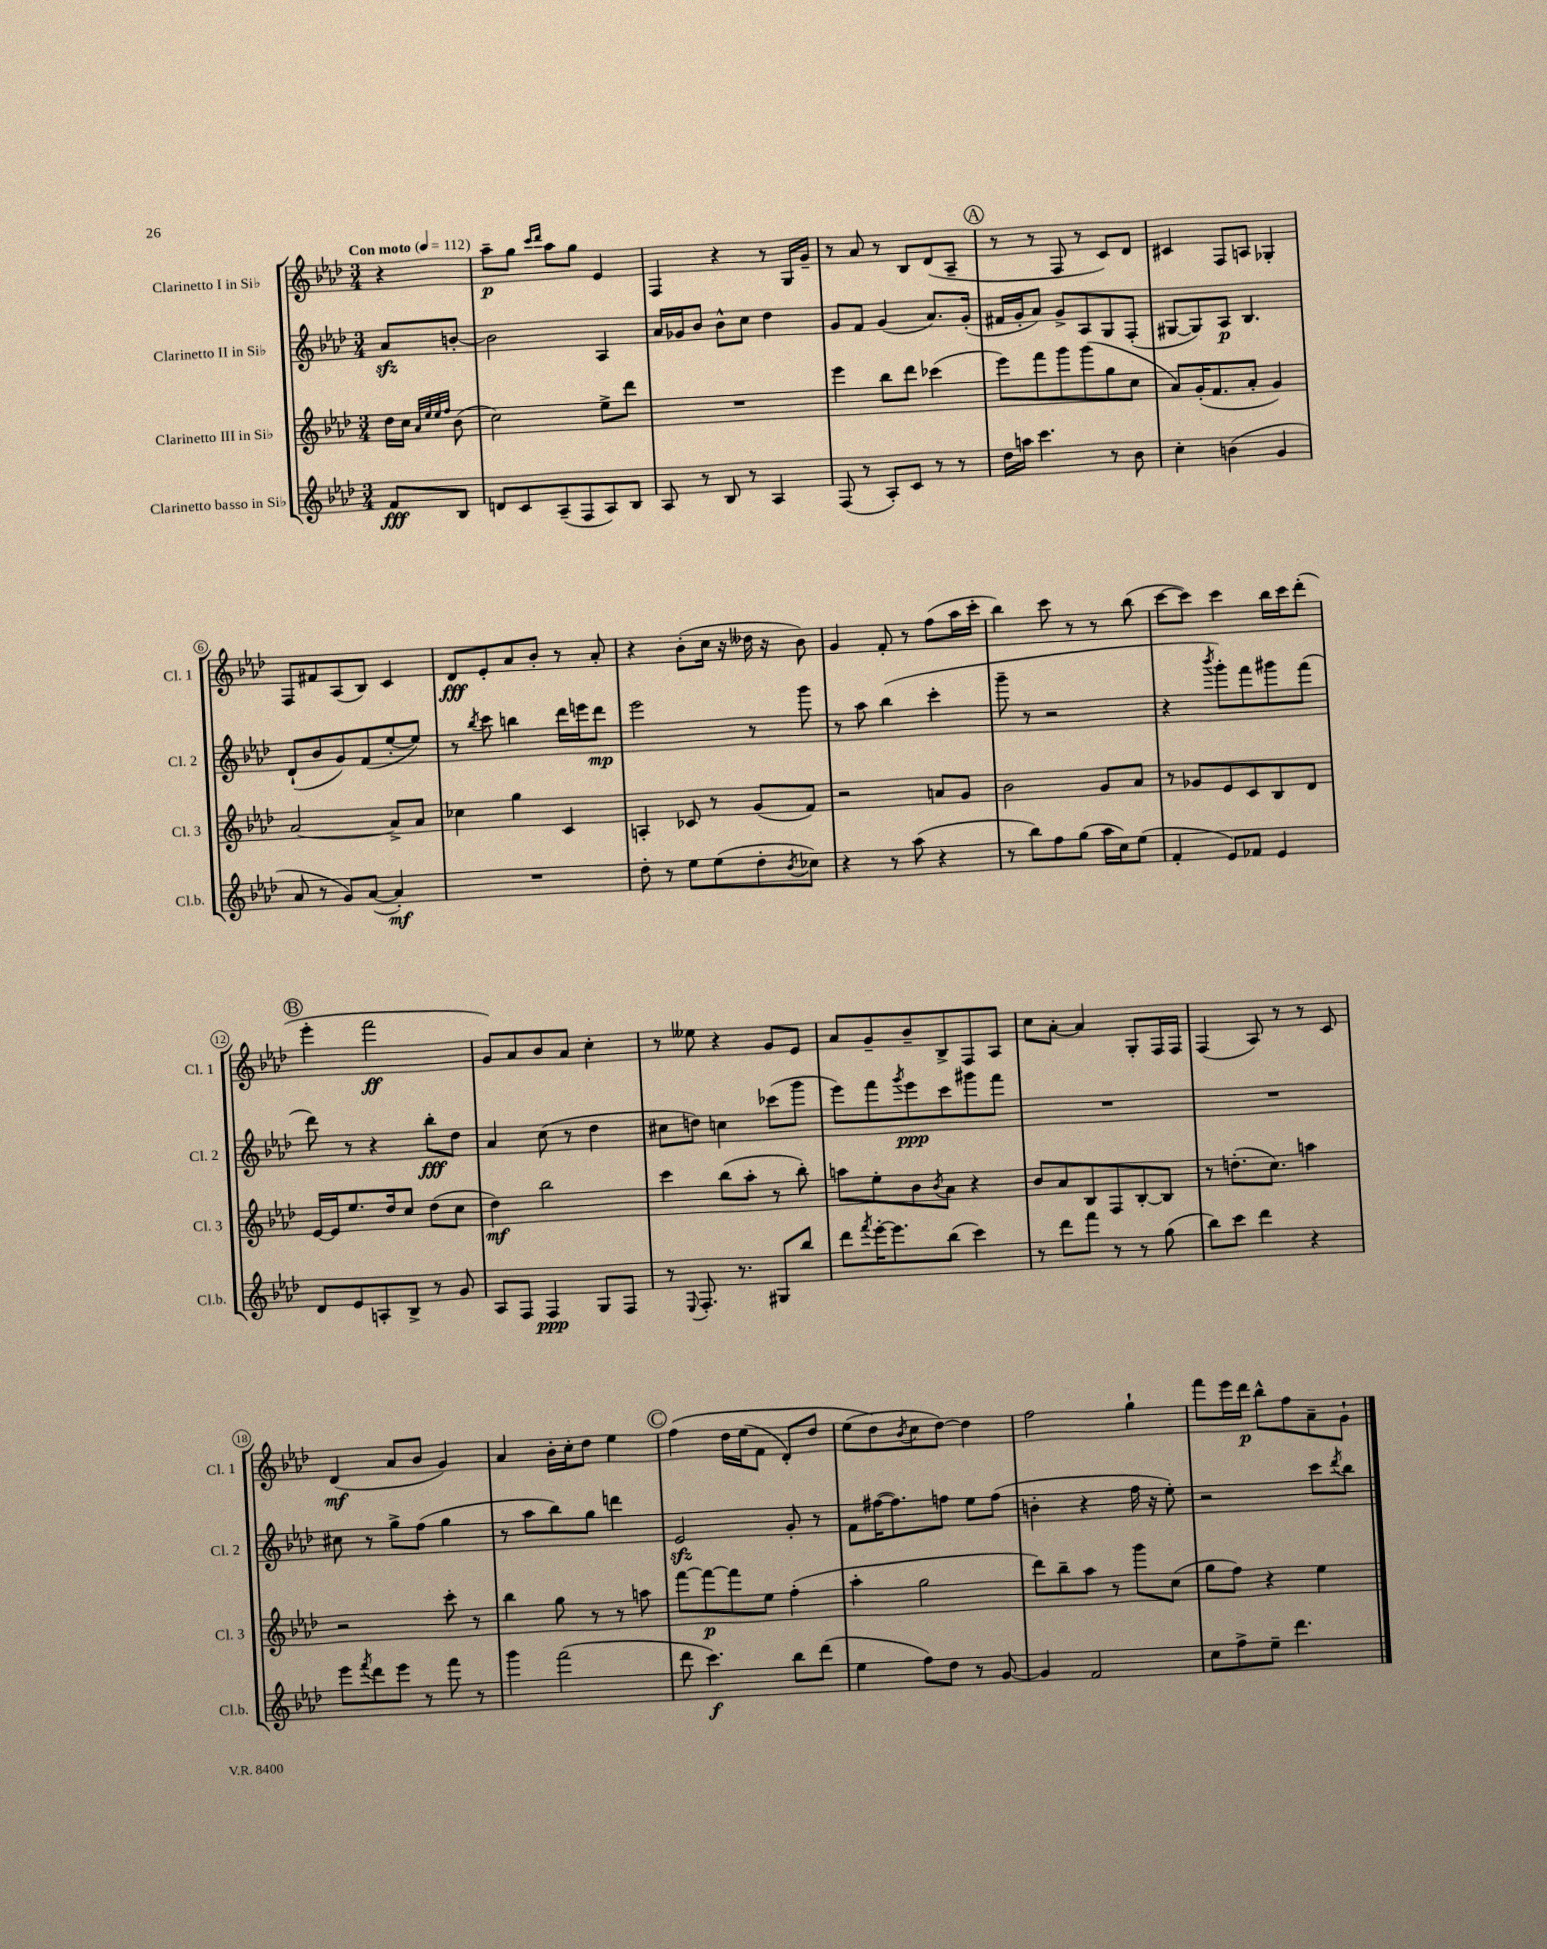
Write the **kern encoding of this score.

**kern	**dynam	**kern	**dynam	**kern	**dynam	**kern	**dynam
*part4	*part4	*part3	*part3	*part2	*part2	*part1	*part1
*staff4	*staff4	*staff3	*staff3	*staff2	*staff2	*staff1	*staff1
*I"Clarinetto basso in Si♭	*	*I"Clarinetto III in Si♭	*	*I"Clarinetto II in Si♭	*	*I"Clarinetto I in Si♭	*
*I'Cl.b.	*	*I'Cl. 3	*	*I'Cl. 2	*	*I'Cl. 1	*
*clefG2	*	*clefG2	*	*clefG2	*	*clefG2	*
*k[b-e-a-d-]	*	*k[b-e-a-d-]	*	*k[b-e-a-d-]	*	*k[b-e-a-d-]	*
*M3/4	*	*M3/4	*	*M3/4	*	*M3/4	*
*MM112	*	*MM112	*	*MM112	*	*MM112	*
=	=	=	=	=	=	=	=
!	!	!	!	!	!	!LO:TX:a:B:t=Con moto	!
8f/L	fff	16dd-\LL	.	8a-zz/L	.	4r	.
.	.	16cc\JJ	.	.	.	.	.
.	.	32qqa-/LLL	.	.	.	.	.
.	.	32qqee-/	.	.	.	.	.
.	.	32qqee-/	.	.	.	.	.
.	.	32qqff/JJJ	.	.	.	.	.
8B-/J	.	(8b-\	.	[8bn'/J	.	.	.
=1	=1	=1	=1	=1	=1	=1	=1
8dn/L	.	2cc\)	.	2b\]	.	8aa-~\L	p
8c/	.	.	.	.	.	8gg\J	.
.	.	.	.	.	.	16qqccc/LL	.
.	.	.	.	.	.	16qqddd-/JJ	.
(8A-~/	.	.	.	.	.	8aa-\L	.
8F/	.	.	.	.	.	8gg\J	.
8A-/)	.	8ee-^\L	.	4A-/	.	4e-/	.
8B-/J	.	8ddd-\J	.	.	.	.	.
=2	=2	=2	=2	=2	=2	=2	=2
8A-/	.	2.r	.	16a-/LL	.	4F/	.
.	.	.	.	16g-X/J	.	.	.
8r	.	.	.	8b-/J	.	.	.
8B-/	.	.	.	8b-^^\L	.	4r	.
8r	.	.	.	8cc\J	.	.	.
4A-/	.	.	.	4dd-\	.	8r	.
.	.	.	.	.	.	16G/LL	.
.	.	.	.	.	.	16g~/JJ	.
=3	=3	=3	=3	=3	=3	=3	=3
(8F/	.	4eee-\	.	8g/L	.	8r	.
8r	.	.	.	8f/J	.	8a-/	.
8A-'/L)	.	8bb-\L	.	(4g/	.	8r	.
8c/J	.	8ddd-\J	.	.	.	8B-/L	.
8r	.	(4ccc-X\	.	8.a-/L)	.	(8d-/	.
8r	.	.	.	.	.	8A-~/J	.
.	.	.	.	(16g'/Jk	.	.	.
!!LO:REH:place=s1:t=A
=4	=4	=4	=4	=4	=4	=4	=4
16dd-\LL	.	8eee-\L)	.	16f#X/LL	.	8r	.
16aan\JJ	.	.	.	16g'/J	.	.	.
4.ccc\	.	8fff\	.	8a-/J)	.	8r	.
.	.	8ggg\	.	8g^/L	.	8F/	.
.	.	(8ggg\	.	8A-/	.	8r	.
8r	.	8gg\	.	8G/	.	8c/L)	.
8b-\	.	8cc\J	.	(8F'/J	.	8d-/J	.
=5	=5	=5	=5	=5	=5	=5	=5
4cc'\	.	8a-/L)	.	[8G#X/L	.	4c#X/	.
.	.	(16g'/K	.	8G#/])	.	.	.
.	.	8.f/	.	.	.	.	.
(4bn\	.	.	.	8A-/J	p	8F/L	.
.	.	8a-'/J	.	4.B-/	.	8An/J	.
4g/	.	4g/)	.	.	.	4G-X'/	.
!!LO:LB:g=z
=6	=6	=6	=6	=6	=6	=6	=6
8a-/	.	[2a-/	.	(8d-`/L	.	8F/L	.
8r	.	.	.	8b-/	.	8f#X/	.
8g/L)	.	.	.	8g/)	.	(8A-/	.
([8a-/J	.	.	.	(8f/	.	8B-/J)	.
4a-'/])	mf	8a-^/L]	.	[8ee-'/	.	4c/	.
.	.	8a-/J	.	8ee-/J])	.	.	.
=7	=7	=7	=7	=7	=7	=7	=7
2.r	.	4cc-X\	.	8r	.	8d-/L	fff
.	.	.	.	8qbb-/	.	.	.
.	.	.	.	8ccc\	.	8e-'/	.
.	.	4gg\	.	4bbn\	.	8a-/	.
.	.	.	.	.	.	8b-'/J	.
.	.	4c/	.	16ddd-\LL	.	8r	.
.	.	.	.	16eeen\J	.	.	.
.	.	.	.	8ddd-\J	mp	8a-'/	.
=8	=8	=8	=8	=8	=8	=8	=8
8dd-'\	.	4An'/	.	2eee-\	.	4r	.
8r	.	.	.	.	.	.	.
8ee-\L	.	8c-X/	.	.	.	(8b-'\L	.
(8ee-\	.	8r	.	.	.	16cc\Jk	.
.	.	.	.	.	.	16r	.
8dd-'\	.	(8g/L	.	8r	.	16dd--X\	.
.	.	.	.	.	.	16r	.
8qb-/	.	.	.	.	.	.	.
8cc-X\J)	.	8f/J)	.	8ggg\	.	8b-\)	.
=9	=9	=9	=9	=9	=9	=9	=9
4r	.	2r	.	8r	.	4g/	.
.	.	.	.	8aa-\	.	.	.
8r	.	.	.	(4bb-\	.	8f'/	.
(8aa-\	.	.	.	.	.	8r	.
4r	.	8an/L	.	4ccc'\	.	(8ff\L	.
.	.	8g/J	.	.	.	16aa-\L	.
.	.	.	.	.	.	16ccc'\JJ	.
=10	=10	=10	=10	=10	=10	=10	=10
8r	.	2b-\	.	8ggg~\	.	4bb-\)	.
8bb-\L)	.	.	.	8r	.	.	.
8ff\	.	.	.	2r	.	8ccc\	.
(8gg\J	.	.	.	.	.	8r	.
16aa-\LL	.	8g/L	.	.	.	8r	.
16cc\J)	.	.	.	.	.	.	.
(8ee-\J	.	8a-/J	.	.	.	(8bb-\	.
=11	=11	=11	=11	=11	=11	=11	=11
4f'/	.	8r	.	4r	.	[8ccc\L	.
.	.	8g-X/L	.	.	.	8ccc\J])	.
.	.	.	.	8qbbb-/	.	.	.
8e-/L)	.	8e-/	.	8ggg'\L)	.	4ccc\	.
8f-X/J	.	8c/	.	8fff\	.	.	.
4e-/	.	8B-/	.	8ggg#X\	.	16bb-\LL	.
.	.	.	.	.	.	16ccc\J	.
.	.	8d-/J	.	(8fff\J	.	(8ddd-'\J	.
!!LO:LB:g=z
!!LO:REH:place=s1:t=B
=12	=12	=12	=12	=12	=12	=12	=12
8d-/L	.	[16e-/LL	.	8ddd-\)	.	4eee-'\	.
.	.	16e-/J]	.	.	.	.	.
8e-/	.	8.ee-/	.	8r	.	.	.
8An'/	.	.	.	4r	.	2fff\	ff
.	.	16dd-/k	.	.	.	.	.
8B-^/J	.	8cc/J	.	.	.	.	.
8r	.	(8dd-\L	.	8bb-'\L	fff	.	.
8g/	.	8cc\J	.	8dd-\J	.	.	.
=13	=13	=13	=13	=13	=13	=13	=13
8A-/L	.	4dd-\)	mf	4a-/	.	8g/L)	.
8F/J	.	.	.	.	.	8a-/	.
4F/	ppp	2bb-\	.	(8cc\	.	8b-/	.
.	.	.	.	8r	.	8a-/J	.
8G/L	.	.	.	4dd-\	.	4cc'\	.
8F/J	.	.	.	.	.	.	.
=14	=14	=14	=14	=14	=14	=14	=14
8r	.	4ccc\	.	8cc#X\L	.	8r	.
8qqE-/	.	.	.	.	.	.	.
8.F'/	.	.	.	8ddn\J)	.	8ee--X\	.
.	.	(8bb-\L	.	4ccn\	.	4r	.
8.r	.	.	.	.	.	.	.
.	.	8aa-'\J	.	.	.	.	.
8G#X/L	.	8r	.	(8ccc-X\L	.	8g/L	.
8bb-/J	.	8bb-'\)	.	8ggg\J	.	8e-/J	.
=15	=15	=15	=15	=15	=15	=15	=15
8ddd-\L	.	8aan\L	.	8eee-\L)	.	8a-/L	.
8qfff/	.	.	.	.	.	.	.
[16eee-'\K	.	8ee-'\	.	8fff\	.	8g~/	.
8.eee-\]	.	.	.	.	.	.	.
.	.	.	.	8qggg/	.	.	.
.	.	8b-\	.	8eee-\	ppp	8b-~/	.
.	.	8qb-/	.	.	.	.	.
(8bb-\J	.	8a-\J	.	8ccc\	.	8B-^/	.
4ccc\)	.	4r	.	8ggg#X\	.	8F/	.
.	.	.	.	8fff\J	.	8A-/J	.
=16	=16	=16	=16	=16	=16	=16	=16
8r	.	8b-/L	.	2.r	.	8cc\L	.
8ddd-\L	.	8a-/	.	.	.	[8a-'\J	.
8fff\J	.	8B-/	.	.	.	4a-/]	.
8r	.	8F/	.	.	.	.	.
8r	.	[8B-'/	.	.	.	8G'/L	.
(8gg\	.	8B-/J]	.	.	.	16F/L	.
.	.	.	.	.	.	16F/JJ	.
=17	=17	=17	=17	=17	=17	=17	=17
8bb-\L)	.	8r	.	2.r	.	(4F/	.
8ccc\J	.	(8.ddn'\L	.	.	.	.	.
4ddd-\	.	.	.	.	.	8A-/)	.
.	.	8.cc\J)	.	.	.	.	.
.	.	.	.	.	.	8r	.
4r	.	4aan\	.	.	.	8r	.
.	.	.	.	.	.	8c/	.
!!LO:LB:g=z
=18	=18	=18	=18	=18	=18	=18	=18
8eee-\L	.	2r	.	8cc#X\	.	(4d-/	mf
8qfff/	.	.	.	.	.	.	.
8ddd-\	.	.	.	8r	.	.	.
8eee-\J	.	.	.	8gg^\L	.	8a-/L	.
8r	.	.	.	(8ff\J	.	8b-/J	.
8fff\	.	8ccc'\	.	4gg\	.	4g/)	.
8r	.	8r	.	.	.	.	.
=19	=19	=19	=19	=19	=19	=19	=19
4ggg\	.	4bb-\	.	8r	.	4a-/	.
.	.	.	.	8aa-\L	.	.	.
(2fff\	.	8gg\	.	8bb-\)	.	16b-'\LL	.
.	.	.	.	.	.	16cc'\J	.
.	.	8r	.	8gg\J	.	8dd-\J	.
.	.	8r	.	4dddn\	.	4ee-\	.
.	.	8aan\	.	.	.	.	.
!!LO:REH:place=s1:t=C
=20	=20	=20	=20	=20	=20	=20	=20
8ddd-\	.	[8fff\L	.	2e-zz/	.	(4ff\	.
4.ccc\)	f	8fff\_	p	.	.	.	.
.	.	8fff\]	.	.	.	16dd-\LL	.
.	.	.	.	.	.	(16ee-\J	.
.	.	8ee-\J	.	.	.	8f\J	.
8bb-\L	.	(4ff'\	.	8g'/	.	8d-'/L)	.
(8ddd-\J	.	.	.	8r	.	8dd-/J	.
=21	=21	=21	=21	=21	=21	=21	=21
4ee-\	.	4aa-'\	.	8f\L	.	(8ee-\L	.
.	.	.	.	([16ff#X\K	.	8dd-\)	.
.	.	.	.	8.ff#\])	.	.	.
.	.	.	.	.	.	8qb-/	.
8ff\L)	.	2gg\	.	.	.	8cc\	.
8dd-\J	.	.	.	8ffn\J	.	[8dd-\J)	.
8r	.	.	.	8ee-\L	.	4dd-\]	.
[8g/	.	.	.	(8ff\J	.	.	.
=22	=22	=22	=22	=22	=22	=22	=22
4g/]	.	8ddd-\L)	.	4bn'\	.	2ff\	.
.	.	8bb-~\	.	.	.	.	.
2f/	.	8aa-\J	.	4r	.	.	.
.	.	8r	.	.	.	.	.
.	.	8ggg\L	.	16ff\	.	4gg`\	.
.	.	.	.	16r	.	.	.
.	.	(8cc\J	.	8ee-'\)	.	.	.
=23	=23	=23	=23	=23	=23	=23	=23
8cc\L	.	8gg\L	.	2r	.	8fff\L	.
8ff^\	.	8ff\J)	.	.	.	16eee-\L	.
.	.	.	.	.	.	16ddd-\JJ	p
8ee-~\J	.	4r	.	.	.	8bb-^^\L	.
4.ddd-\	.	.	.	.	.	8ff\	.
.	.	4ee-\	.	8ccc\L	.	8a-~\	.
.	.	.	.	8qddd-/	.	.	.
.	.	.	.	8bb-\J	.	8g`\J	.
==	==	==	==	==	==	==	==
*-	*-	*-	*-	*-	*-	*-	*-
